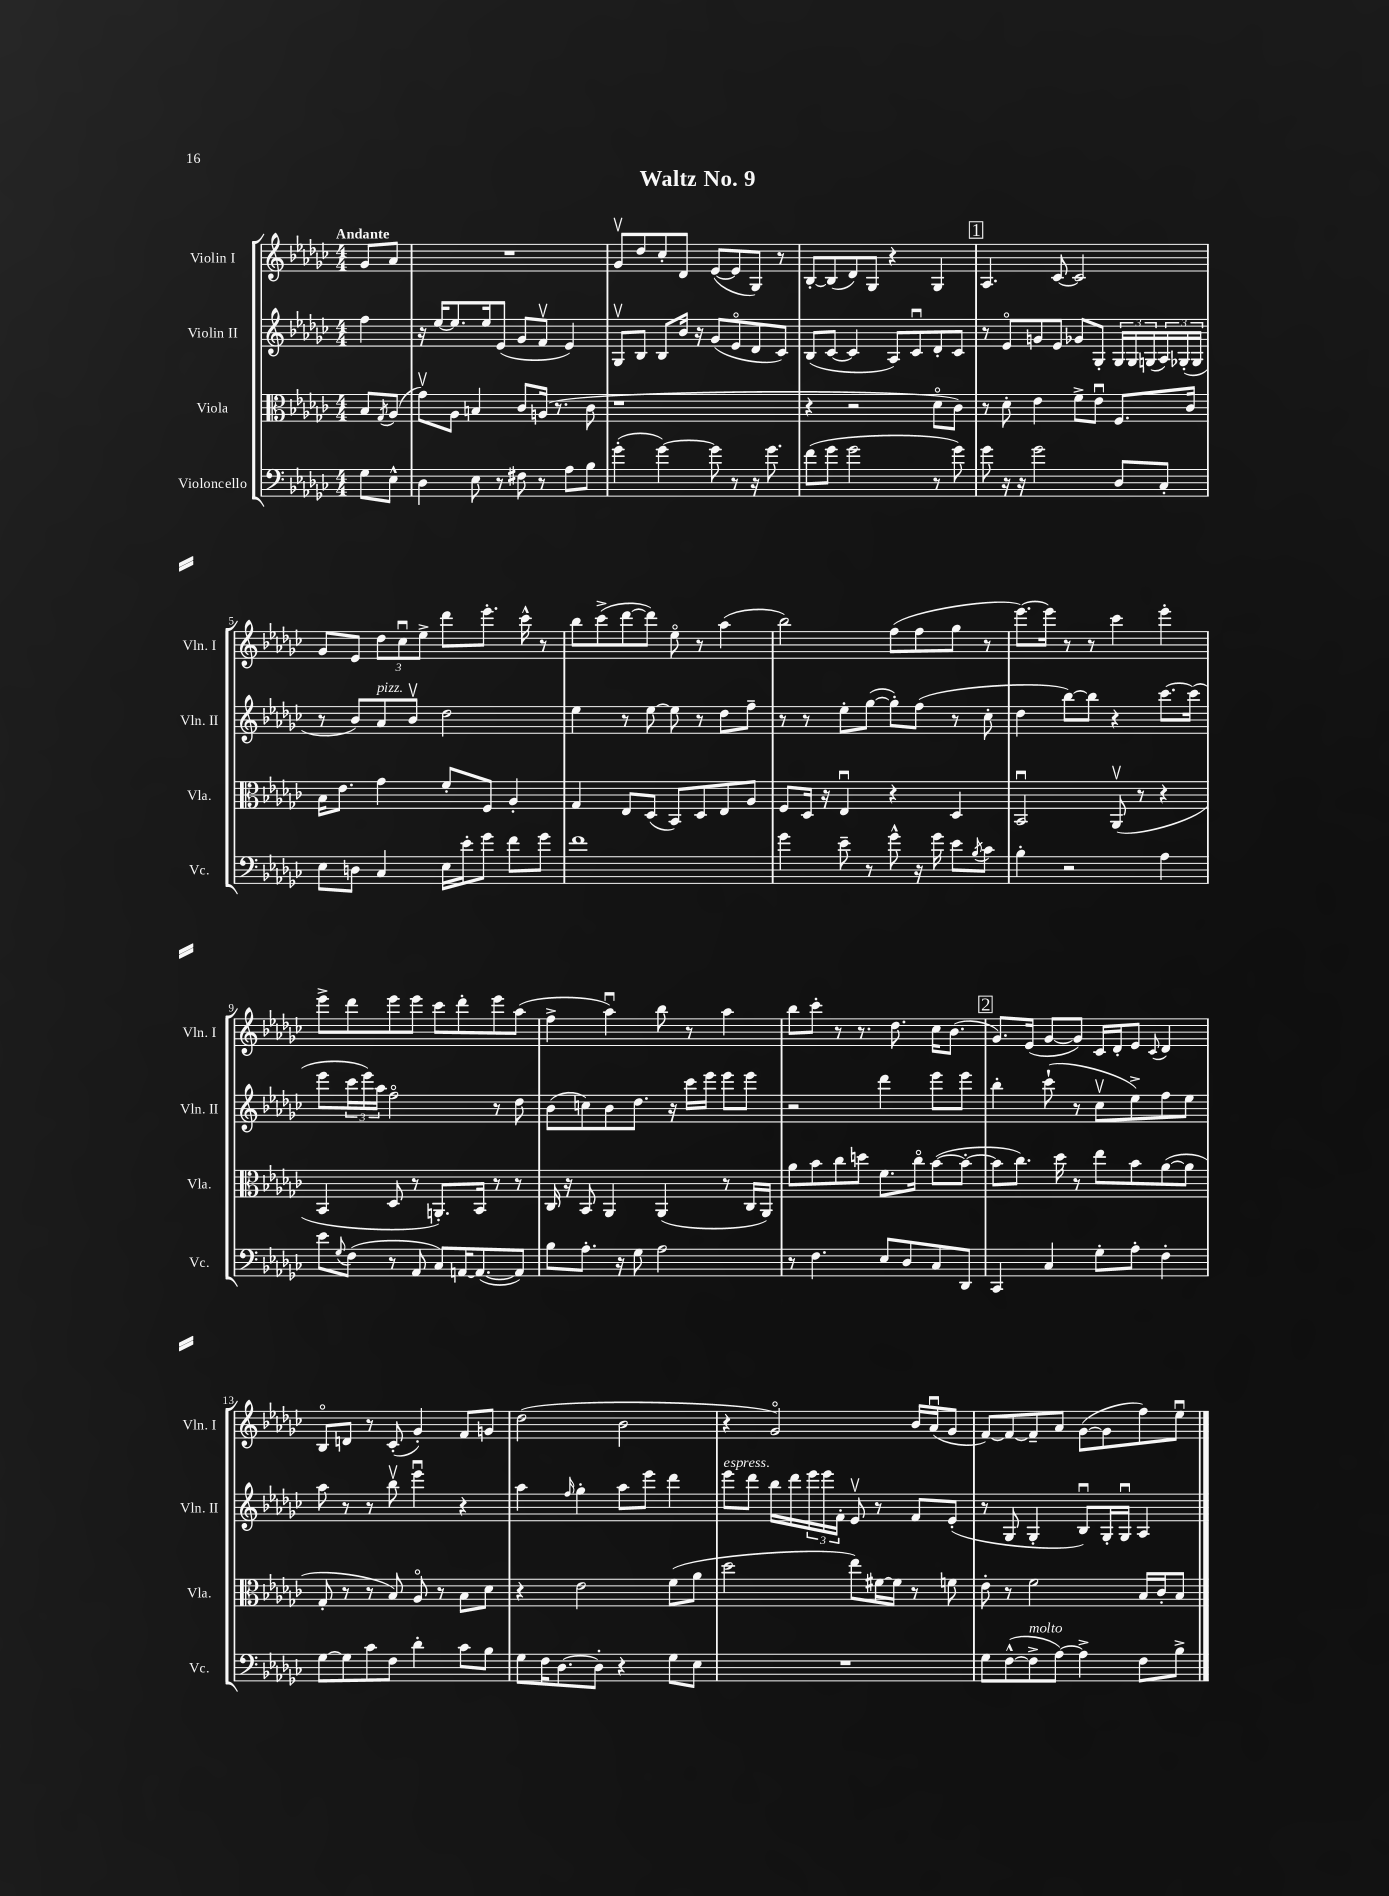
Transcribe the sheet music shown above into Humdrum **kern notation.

**kern	**kern	**kern	**kern
*part4	*part3	*part2	*part1
*staff4	*staff3	*staff2	*staff1
*I"Violoncello	*I"Viola	*I"Violin II	*I"Violin I
*I'Vc.	*I'Vla.	*I'Vln. II	*I'Vln. I
*clefF4	*clefC3	*clefG2	*clefG2
*k[b-e-a-d-g-c-]	*k[b-e-a-d-g-c-]	*k[b-e-a-d-g-c-]	*k[b-e-a-d-g-c-]
*M4/4	*M4/4	*M4/4	*M4/4
=	=	=	=
!	!	!	!LO:TX:a:B:t=Andante
8G-\L	8B-/L	4ff\	8g-/L
.	8qG-/	.	.
8E-^^\J	(8A-/J	.	8a-/J
=1	=1	=1	=1
4D-\	8g-v\L)	16r	1r
.	.	[16ee-/KL	.
.	8A-\J	8.ee-/]	.
8E-\	4Bn/	.	.
.	.	16ee-/k	.
8r	.	(8e-/J	.
8F#X\	8c-/L	8g-/L	.
8r	(16An/Jk	8fv/J	.
.	8.r	.	.
8A-\L	.	4e-/)	.
8B-\J	8c-\	.	.
=2	=2	=2	=2
(4g-'\	1r	8G-v/L	8g-v/L
.	.	8B-/J	8dd-/
[4g-\)	.	8B-/L	8cc-'/
.	.	16b-/Jk	8d-/J
.	.	16r	.
8g-\]	.	(8g-/L	([8e-/L
8r	.	8e-/	8e-/]
16r	.	8d-/	8G-/J)
8.g-\	.	.	.
.	.	8c-/J)	8r
=3	=3	=3	=3
(8f\L	4r	(8B-/L	[8B-'/L
8g-\J	.	[8c-/J	(8B-/]
2g-\	2r	4c-/]	8d-/)
.	.	.	8G-/J
.	.	8A-/L)	4r
.	.	8c-u/	.
8r	8d-\L	8d-'/	4G-/
8g-\)	8c-\J)	8c-/J	.
!!LO:REH:place=s1:t=1
=4	=4	=4	=4
8g-\	8r	8r	4.A-/
16r	8d-'\	8e-/L	.
16r	.	.	.
2g-\	4e-\	8gn/	.
.	.	8e-/J	[8c-/
.	8f^\L	8g-X/L	2c-/]
.	8e-u\J	8G-'/J	.
8D-/L	8.F/L	24G-/LL	.
.	.	24G-/	.
.	.	(24Gn/	.
8C-'/J	.	24A-/)	.
.	.	(24G-X'/	.
.	16c-/Jk	.	.
.	.	24G-/JJ	.
!!LO:LB:g=z
=5	=5	=5	=5
8E-\L	16B-\KL	8r	8g-/L
.	8.e-\J	.	.
8Dn\J	.	8b-/L)	8e-/J
!	!	!LO:TX:a:i:t=pizz.	!
4C-/	4g-\	8a-/	12dd-\L
.	.	.	12cc-u\
.	.	8b-v/J	.
.	.	.	12ee-^\J
16E-\LL	8f'/L	2dd-\	8ddd-\L
16e-'\J	.	.	.
8g-\J	8F/J	.	8.eee-'\J
8f\L	4A-'/	.	.
.	.	.	16ccc-^^\
8g-\J	.	.	8r
=6	=6	=6	=6
1f	4G-/	4ee-\	8bb-\L
.	.	.	(8ccc-^\
.	8E-/L	8r	[8ddd-\
.	(8D-/J	[8ee-\	8ddd-\J])
.	8BB-/L)	8ee-\]	8ee-\
.	8D-/	8r	8r
.	8E-/	8dd-\L	(4aa-\
.	8A-/J	8ff~\J	.
=7	=7	=7	=7
4g-\	8F/L	8r	2bb-\)
.	16D-/Jk	8r	.
.	16r	.	.
8e-~\	4E-u/	8ee-'\L	.
8r	.	([8gg-\J	.
8g-^^\	4r	8gg-'\L])	(8ff\L
16r	.	(8ff\J	8ff\
16g-\	.	.	.
8e-\L	4D-/	8r	8gg-\J
8qB-/	.	.	.
8c-\J	.	8cc-'\	8r
=8	=8	=8	=8
4B-'\	2BB-u/	4dd-\	[8.eee-\L)
.	.	.	16eee-\Jk]
2r	.	[8bb-\L)	8r
.	.	8bb-\J]	8r
.	(8AA-v/	4r	4ccc-\
.	8r	.	.
4A-\	4r	[8.ccc-\L	4eee-'\
.	.	(16ccc-\Jk]	.
!!LO:LB:g=z
=9	=9	=9	=9
8e-\L	4BB-/	8eee-\L	8eee-^\L
8qqG-/	.	.	.
(8F\J	.	24ccc-\L	8ddd-\
.	.	24eee-\)	.
.	.	24aa-\JJ	.
8r	8D-/	2ff\	8eee-\
8AA-/	8r	.	8eee-\J
8C-/L)	8.AAn'/L)	.	8ccc-\L
[16AAn/K	.	.	8ddd-'\
(8.AA/_	16BB-/Jk	.	.
.	8r	8r	8eee-\
8AA/J])	8r	8dd-\	(8aa-\J
=10	=10	=10	=10
8B-\L	16C-/	(8b-\L	4ff^\
.	16r	.	.
8.A-'\J	8BB-/	8ccn\)	.
.	4AA-/	8b-\	4aa-u\)
16r	.	.	.
8G-\	.	8.dd-\J	.
2A-\	(4AA-/	.	8bb-\
.	.	16r	.
.	.	16ccc-\LL	8r
.	.	16eee-\JJ	.
.	8r	8eee-\L	4aa-\
.	16C-/LL	8eee-\J	.
.	16AA-/JJ)	.	.
=11	=11	=11	=11
8r	8a-\L	2r	8bb-\L
4.F\	8b-\	.	8ccc-'\J
.	8cc-\	.	8r
.	8ddn\J	.	8.r
8E-/L	8.f\L	4ddd-\	.
.	.	.	8.dd-\
8D-/	.	.	.
.	16cc-\Jk	.	.
8C-/	([8b-\L	8eee-\L	16cc-\KL
.	.	.	(8.b-\J
8DD-/J	8b-'\J_	8eee-\J	.
!!LO:REH:place=s1:t=2
=12	=12	=12	=12
4CC-/	8b-\L]	4bb-'\	8.g-/L)
.	8.cc-\J)	.	.
.	.	.	(16e-/Jk
4C-/	.	(8ccc-`\	[8g-/L
.	16dd-\	.	.
.	8r	8r	8g-/J])
8G-'\L	8ee-\L	8cc-v\L	16c-/LL
.	.	.	16d-'/J
8A-'\J	8b-\	8ee-^\)	8e-/J
.	.	.	8qqc-/
4F'\	([8a-\	8ff\	4d-/
.	8a-\J]	8ee-\J	.
!!LO:LB:g=z
=13	=13	=13	=13
[8G-\L	8G-'/	8aa-\	8B-/L
8G-\]	8r	8r	8dn/J
8c-\	8r	8r	8r
8F\J	8B-/)	8bb-v\	(8c-'/
4d-'\	8A-/	4eee-u\	4g-'/)
.	8r	.	.
8c-\L	8B-\L	4r	8f/L
8B-\J	8d-\J	.	8gn/J
=14	=14	=14	=14
8G-\L	4r	4aa-\	(2dd-\
16F\K	.	.	.
[8.D-\	.	.	.
.	.	16qqff/	.
.	2e-\	4gg-'\	.
8D-'\J]	.	.	.
4r	.	8aa-\L	2b-\
.	.	8eee-\J	.
8G-\L	(8f\L	4ddd-\	.
8E-\J	8a-\J	.	.
=15	=15	=15	=15
!	!	!LO:TX:a:i:t=espress.	!
1r	2dd-\	8eee-\L	4r
.	.	8ddd-\J	.
.	.	16bb-\LL	2g-/)
.	.	16ddd-\	.
.	.	24eee-\	.
.	.	24eee-\	.
.	.	24f'\JJ	.
.	8ee-\L)	8e-v/	.
.	[16f#X\L	8r	.
.	16f#\JJ]	.	.
.	8r	8f/L	16b-/LL
.	.	.	(16a-u/J
.	8fn\	(8e-'/J	8g-/J
=16	=16	=16	=16
8G-\L	8e-'\	8r	[8f/L)
([8F^^\	8r	8G-/	8f/_
!LO:TX:a:i:t=molto	!	!	!
8F^\]	2f\	4G-'/	8f~/]
[8A-\J)	.	.	8a-/J
4A-^\]	.	8B-u/L)	([8g-\L
.	.	16G-'/L	8g-\]
.	.	16G-u/JJ	.
8F\L	16B-/LL	4A-/	8ff\)
.	16c-'/J	.	.
8B-^\J	8B-/J	.	8ee-u\J
==	==	==	==
*-	*-	*-	*-
